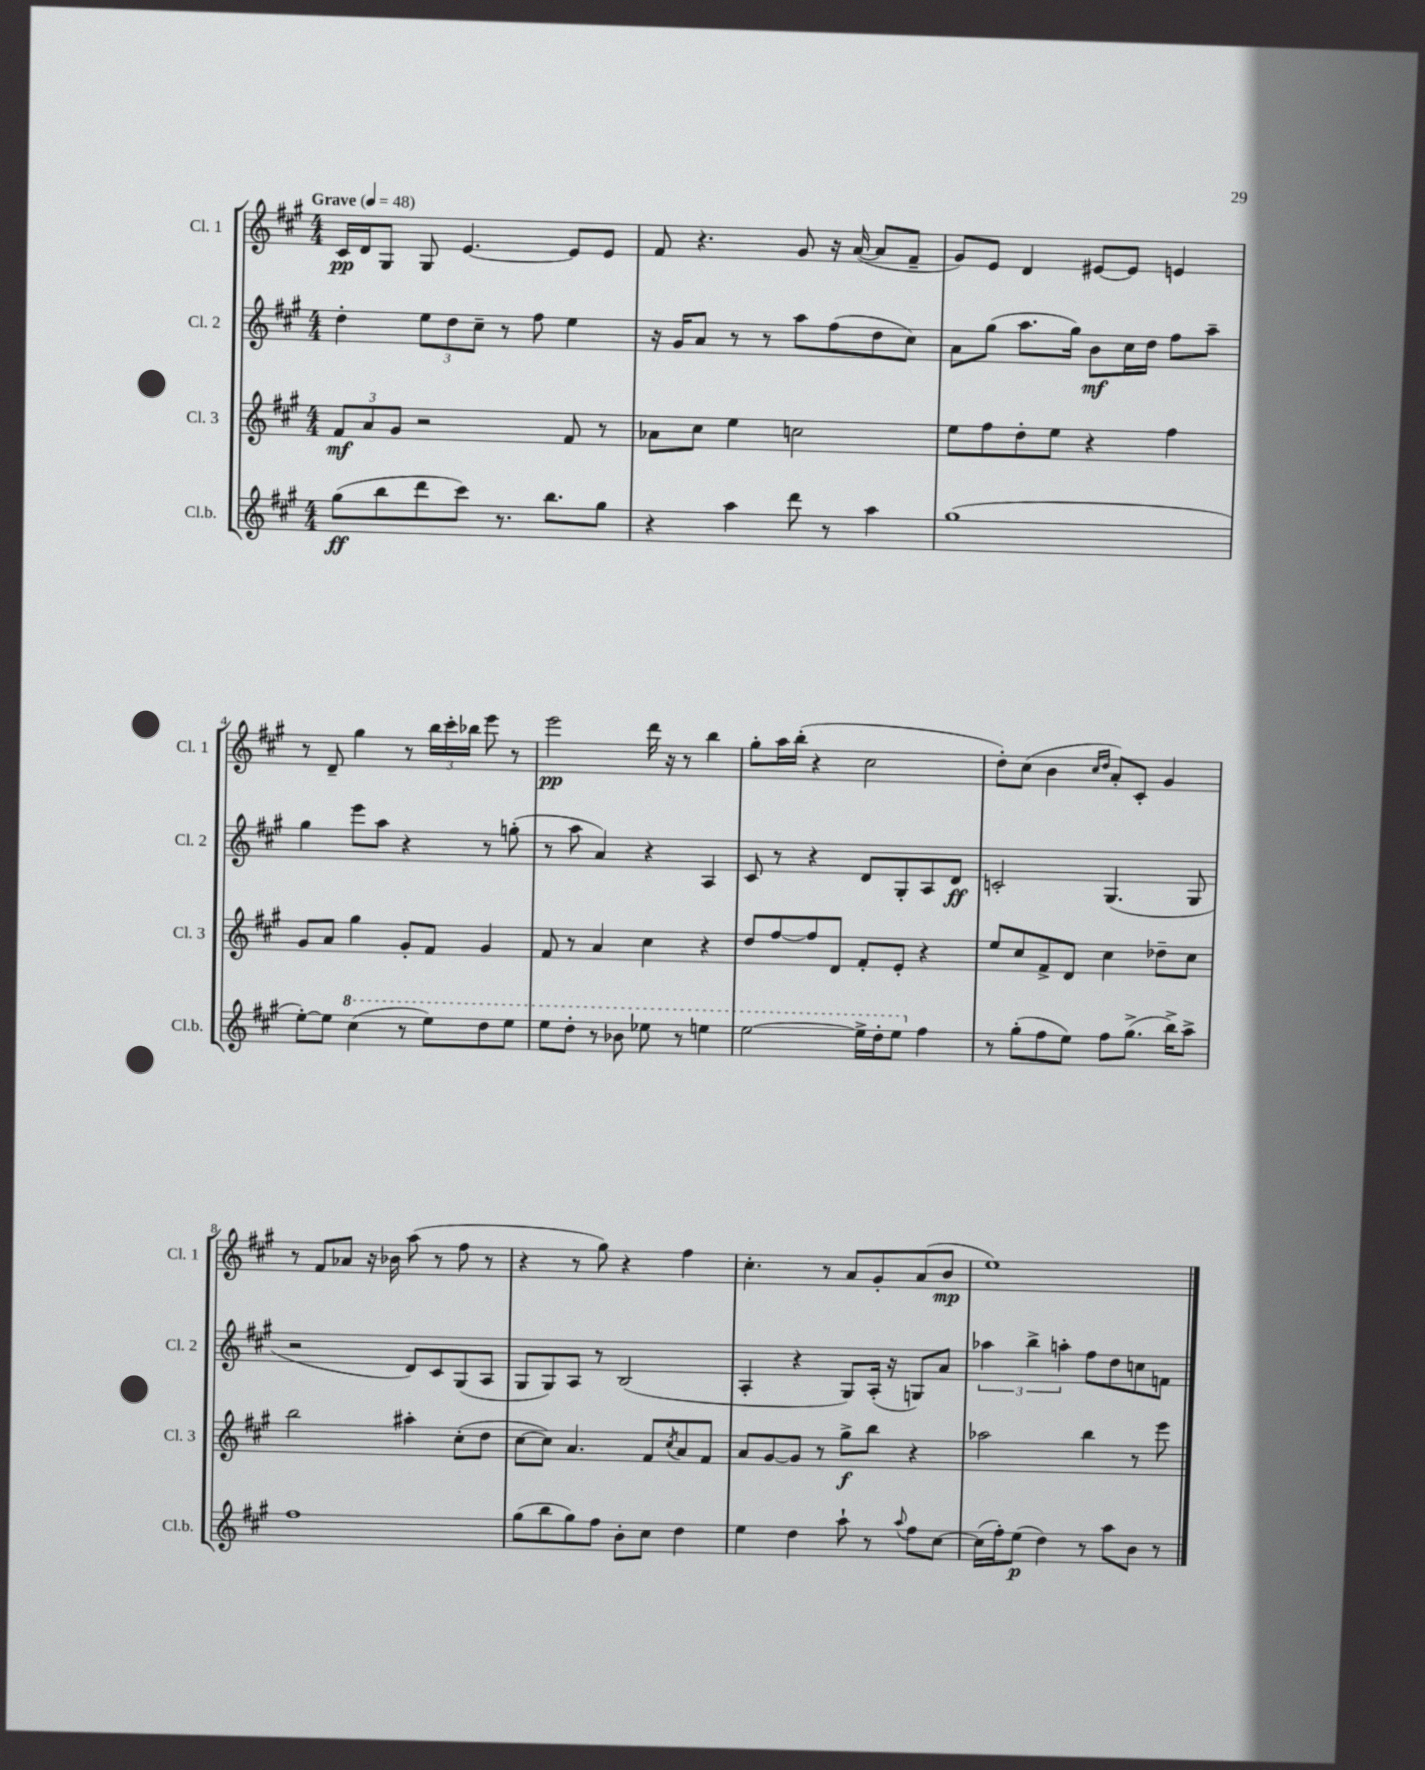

**kern	**dynam	**kern	**dynam	**kern	**dynam	**kern	**dynam
*part4	*part4	*part3	*part3	*part2	*part2	*part1	*part1
*staff4	*staff4	*staff3	*staff3	*staff2	*staff2	*staff1	*staff1
*I"Cl.b.	*	*I"Cl. 3	*	*I"Cl. 2	*	*I"Cl. 1	*
*I'Cl.b.	*	*I'Cl. 3	*	*I'Cl. 2	*	*I'Cl. 1	*
*clefG2	*	*clefG2	*	*clefG2	*	*clefG2	*
*k[f#c#g#]	*	*k[f#c#g#]	*	*k[f#c#g#]	*	*k[f#c#g#]	*
*M4/4	*	*M4/4	*	*M4/4	*	*M4/4	*
*MM48	*	*MM48	*	*MM48	*	*MM48	*
=1	=1	=1	=1	=1	=1	=1	=1
!	!	!	!	!	!	!LO:TX:a:B:t=Grave	!
(8gg#\L	ff	12f#/L	mf	4dd'\	.	16c#/LL	pp
.	.	.	.	.	.	16d/J	.
.	.	12a/	.	.	.	.	.
8bb\	.	.	.	.	.	8G#/J	.
.	.	12g#/J	.	.	.	.	.
8ddd\	.	2r	.	12ee\L	.	8G#/	.
.	.	.	.	12dd\	.	.	.
8ccc#\J)	.	.	.	.	.	[4.e/	.
.	.	.	.	12cc#~\J	.	.	.
8.r	.	.	.	8r	.	.	.
.	.	.	.	8ff#\	.	.	.
8.bb\L	.	.	.	.	.	.	.
.	.	8f#/	.	4ee\	.	8e/L]	.
8gg#\J	.	8r	.	.	.	8e/J	.
=2	=2	=2	=2	=2	=2	=2	=2
4r	.	8a-X\L	.	16r	.	8f#/	.
.	.	.	.	16g#/KL	.	.	.
.	.	8cc#\J	.	8a/J	.	4.r	.
4aa\	.	4ee\	.	8r	.	.	.
.	.	.	.	8r	.	.	.
8ddd\	.	2ccn\	.	8aa\L	.	8g#/	.
8r	.	.	.	(8ff#\	.	16r	.
.	.	.	.	.	.	([16a/	.
4aa\	.	.	.	8dd\	.	8a/L]	.
.	.	.	.	8cc#\J)	.	8f#~/J	.
=3	=3	=3	=3	=3	=3	=3	=3
(1gg#	.	8ee\L	.	8a\L	.	8g#/L)	.
.	.	8ff#\	.	(8gg#\J	.	8e/J	.
.	.	8dd'\	.	8.aa\L	.	4d/	.
.	.	8ee\J	.	.	.	.	.
.	.	.	.	16gg#\Jk)	.	.	.
.	.	4r	.	8b\L	mf	[8e#X/L	.
.	.	.	.	16cc#\L	.	8e#/J]	.
.	.	.	.	16dd\JJ	.	.	.
.	.	4ff#\	.	8ff#\L	.	4en/	.
.	.	.	.	8aa~\J	.	.	.
!!LO:LB:g=z
=4	=4	=4	=4	=4	=4	=4	=4
[8ee'\L)	.	8g#/L	.	4gg#\	.	8r	.
8ee\J]	.	8a/J	.	.	.	8d~/	.
*8va	*	*	*	*	*	*	*
(4ccc#\	.	4gg#\	.	8eee\L	.	4gg#\	.
.	.	.	.	8aa\J	.	.	.
8r	.	8g#'/L	.	4r	.	8r	.
8eee\L)	.	8f#/J	.	.	.	24bb\LL	.
.	.	.	.	.	.	24ccc#'\	.
.	.	.	.	.	.	24bb-X\JJ	.
8ddd\	.	4g#/	.	8r	.	8eee\	.
8eee\J	.	.	.	(8ggn'\	.	8r	.
=5	=5	=5	=5	=5	=5	=5	=5
8eee\L	.	8f#/	.	8r	.	2eee\	pp
8ddd'\J	.	8r	.	8aa\	.	.	.
8r	.	4a/	.	4a/)	.	.	.
8bb-X\	.	.	.	.	.	.	.
8eee-X\	.	4cc#\	.	4r	.	16ddd\	.
.	.	.	.	.	.	16r	.
8r	.	.	.	.	.	8r	.
4eeen\	.	4r	.	4A/	.	4bb\	.
=6	=6	=6	=6	=6	=6	=6	=6
[2eee\	.	8dd/L	.	8c#/	.	8gg#'\L	.
.	.	[8ff#/	.	8r	.	16aa\L	.
.	.	.	.	.	.	(16bb'\JJ	.
.	.	8ff#/]	.	4r	.	4r	.
.	.	8d/J	.	.	.	.	.
16eee^\LL]	.	8f#'/L	.	8d/L	.	2cc#\	.
16ddd'\J	.	.	.	.	.	.	.
8eee\J	.	8e'/J	.	8G#'/	.	.	.
*X8va	*	*	*	*	*	*	*
4ff#\	.	4r	.	8A/	.	.	.
.	.	.	.	8d/J	ff	.	.
=7	=7	=7	=7	=7	=7	=7	=7
8r	.	8ee/L	.	2cn'/	.	8dd'\L)	.
(8gg#'\L	.	8cc#/	.	.	.	(8cc#\J	.
8ff#\	.	8f#^/	.	.	.	4b\	.
8ee\J)	.	8d/J	.	.	.	.	.
.	.	.	.	.	.	16qqcc#/LL	.
.	.	.	.	.	.	16qqdd/JJ	.
8ff#\L	.	4cc#\	.	(4.G#/	.	8a'/L)	.
(8.gg#^\J	.	.	.	.	.	8c#'/J	.
.	.	8dd-X~\L	.	.	.	4g#/	.
16bb^\KL)	.	.	.	.	.	.	.
8aa^\J	.	8cc#\J	.	8G#/	.	.	.
!!LO:LB:g=z
=8	=8	=8	=8	=8	=8	=8	=8
1ff#	.	2bb\	.	2r	.	8r	.
.	.	.	.	.	.	8f#/L	.
.	.	.	.	.	.	8a-X/J	.
.	.	.	.	.	.	16r	.
.	.	.	.	.	.	16b-X\	.
.	.	4aa#X'\	.	8d/L)	.	(8aa\	.
.	.	.	.	8c#/	.	8r	.
.	.	(8cc#'\L	.	(8G#/	.	8ff#\	.
.	.	8dd\J	.	8A/J	.	8r	.
=9	=9	=9	=9	=9	=9	=9	=9
(8gg#\L	.	[8cc#\L	.	8G#/L	.	4r	.
8bb\	.	8cc#\J])	.	8G#/)	.	.	.
8gg#\)	.	4.a/	.	8A/J	.	8r	.
8ff#\J	.	.	.	8r	.	8gg#\)	.
8b'\L	.	.	.	(2B/	.	4r	.
8cc#\J	.	8f#/L	.	.	.	.	.
.	.	8qcc#/	.	.	.	.	.
4dd\	.	8a/	.	.	.	4ff#\	.
.	.	8f#/J	.	.	.	.	.
=10	=10	=10	=10	=10	=10	=10	=10
4ee\	.	8a/L	.	4A'/	.	4.cc#'\	.
.	.	[8g#/	.	.	.	.	.
4dd\	.	8g#/J]	.	4r	.	.	.
.	.	8r	.	.	.	8r	.
8aa`\	.	8gg#^\L	f	8G#/L)	.	8a/L	.
8r	.	8bb\J	.	(16A'/Jk	.	8g#'/	.
.	.	.	.	16r	.	.	.
8qqaa/	.	.	.	.	.	.	.
8ff#\L	.	4r	.	8Gn/L)	.	(8a/	.
[8cc#\J	.	.	.	8a/J	.	8b/J	mp
=11	=11	=11	=11	=11	=11	=11	=11
(16cc#\LL]	.	2aa-X\	.	6aa-X\	.	1ee)	.
16ff#'\J)	.	.	.	.	.	.	.
(8ee\J	p	.	.	.	.	.	.
.	.	.	.	6bb^\	.	.	.
4dd\)	.	.	.	.	.	.	.
.	.	.	.	6aan'\	.	.	.
8r	.	4bb\	.	8ff#\L	.	.	.
8aa\L	.	.	.	8dd\	.	.	.
8b\J	.	8r	.	8ccn\	.	.	.
8r	.	8eee\	.	8fn\J	.	.	.
==	==	==	==	==	==	==	==
*-	*-	*-	*-	*-	*-	*-	*-
